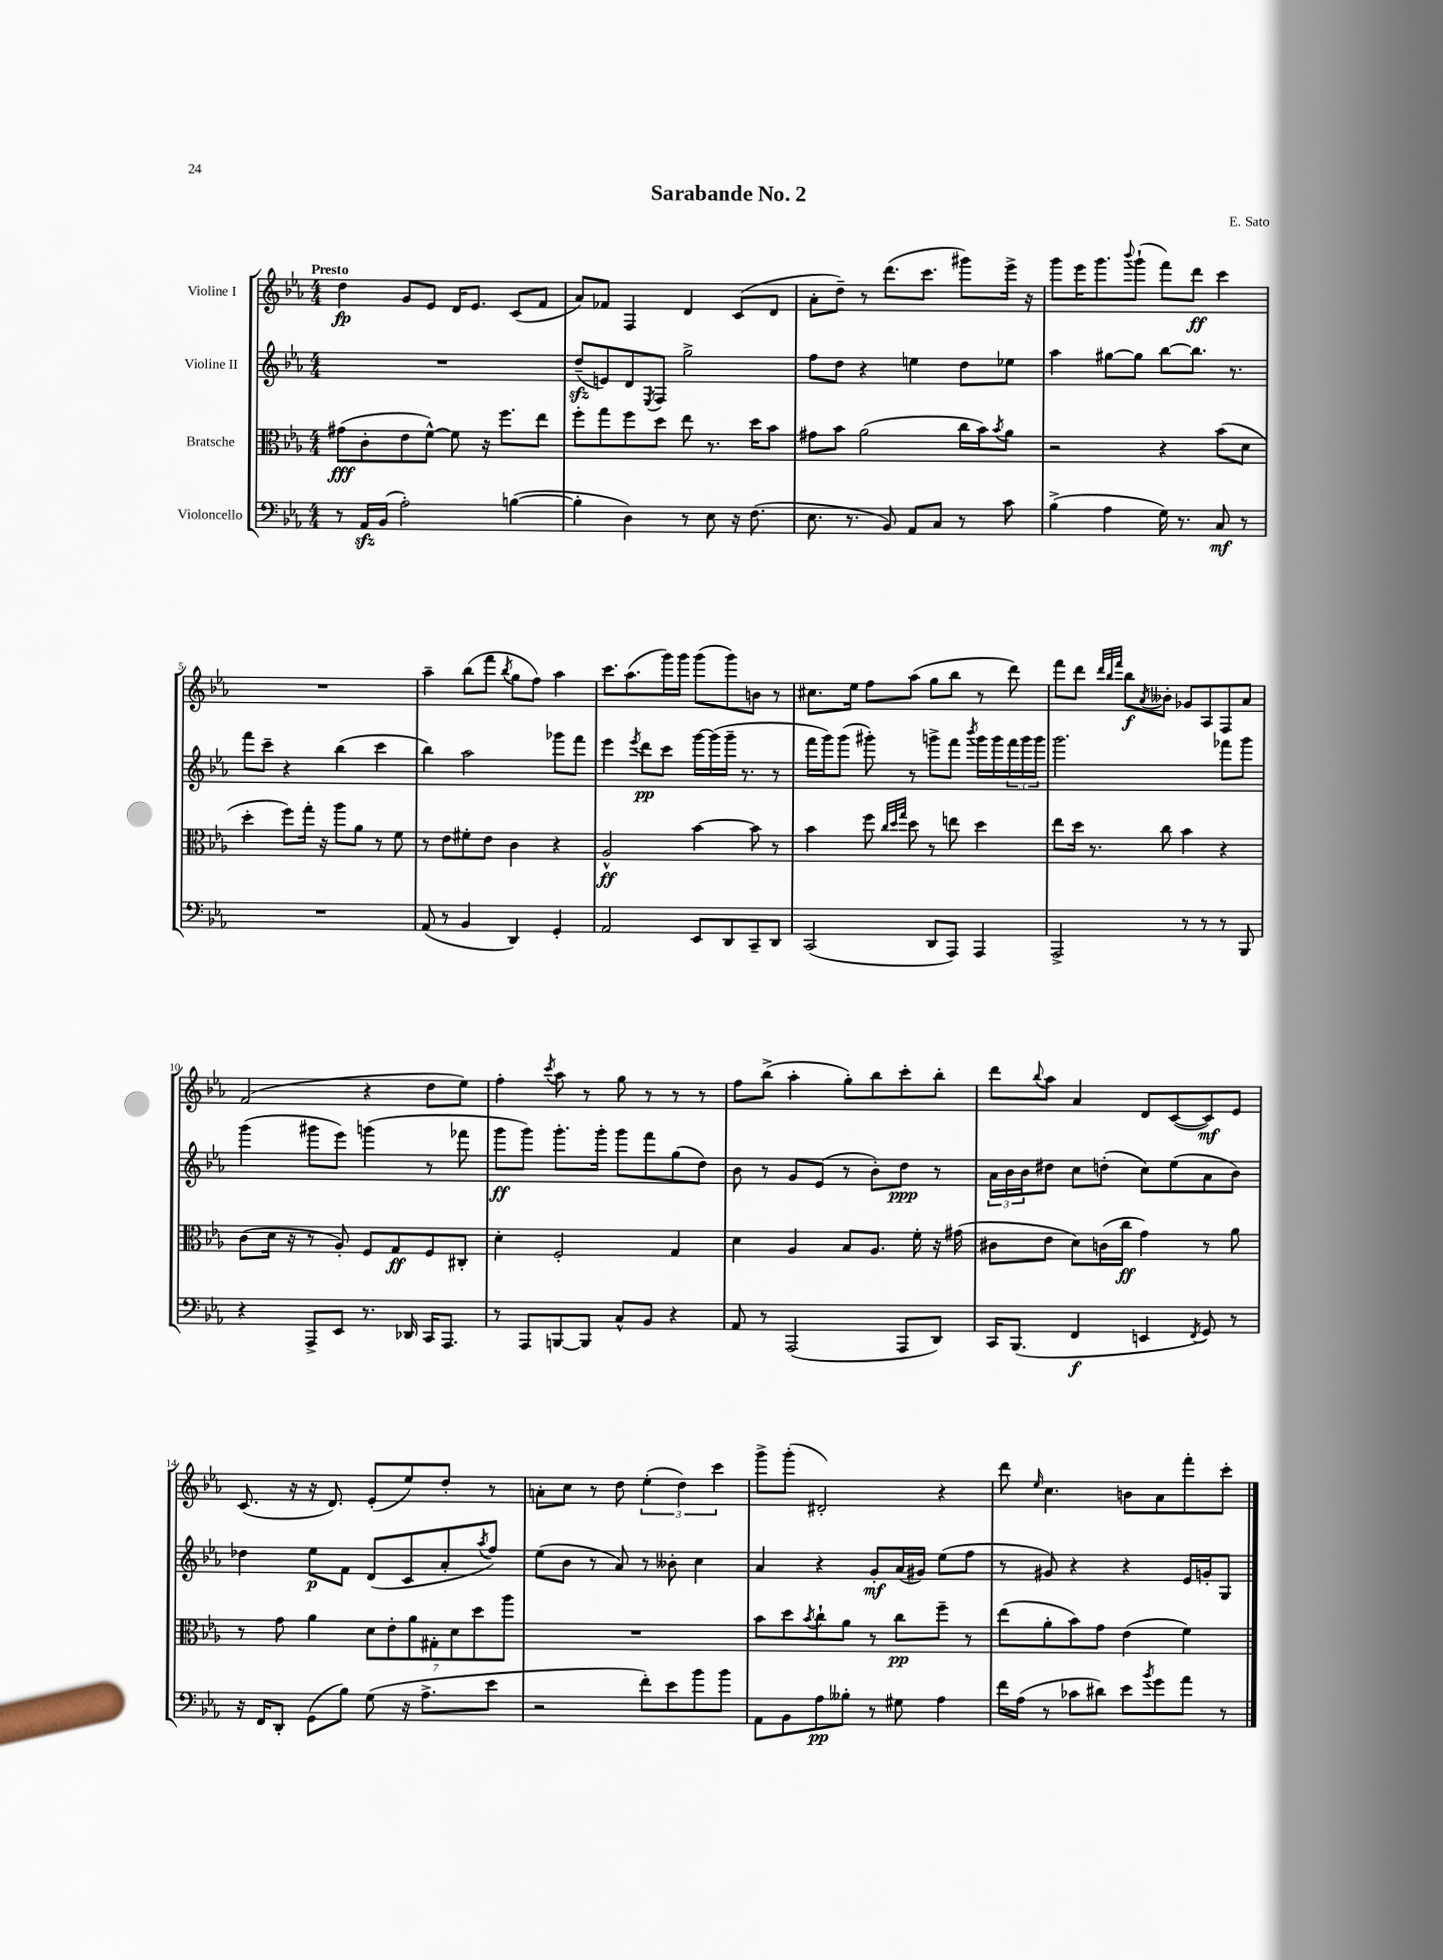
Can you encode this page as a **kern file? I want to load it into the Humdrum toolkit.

**kern	**kern	**kern	**kern
*staff4	*staff3	*staff2	*staff1
*clefF4	*clefC3	*clefG2	*clefG2
*k[b-e-a-]	*k[b-e-a-]	*k[b-e-a-]	*k[b-e-a-]
*M4/4	*M4/4	*M4/4	*M4/4
8r	(8g#\L	1r	4dd\
16AA-/LL	8c'\	.	.
(16BB-/JJ	.	.	.
2A-'\)	8e-\	.	8g/L
.	[8f^^\J)	.	8e-/J
.	8f\]	.	16d/LK
.	.	.	8.e-/J
.	16r	.	.
.	8.ff\L	.	.
([4B\	.	.	(8c/L
.	8ee-\J	.	8f/J
=	=	=	=
4B'\]	8ff'\L	(8dd~/L	8a-/L)
.	8gg\	8e/)	8f-/J
4D\)	8ff\	8d/	4F/
.	.	8qE-/	.
.	8dd\J	8F/J	.
8r	8ee-\	2gg^\	4d/
8E-\	8.r	.	.
16r	.	.	(8c/L
(8.F\	16dd\LK	.	.
.	8b-\J	.	8d/J
=	=	=	=
8.E-\	8g#\L	8ff\L	8a-'\L
.	8b-\J	8dd\J	8dd~\J)
8.r	.	.	.
.	(2a-\	4r	8r
8BB-/)	.	.	(8.ddd\L
8AA-/L	.	4ee\	.
.	.	.	8.ccc\J
8C/J	.	.	.
8r	16cc\LL	8dd\L	8ggg#\L)
.	16b-\J)	.	.
.	8qb-/	.	.
8c\	8a-\J	8ee-\J	16eee-^\Jk
.	.	.	16r
=	=	=	=
(4B-^\	2r	4aa-\	8ggg\L
.	.	.	16eee-\K
.	.	.	8.ggg\
4A-\	.	[8gg#\L	.
.	.	.	8qqbbb-/
.	.	8gg#\]J	(8ggg`\J
16G\)	4r	[8bb-\L	8fff\L)
8.r	.	.	.
.	.	8.bb-\]J	8ddd\J
8C/	(8b-\L	.	4ccc\
.	.	8.r	.
8r	8d\J	.	.
=	=	=	=
1r	4dd'\	8fff\L	1r
.	.	8ccc~\J	.
.	8ff\L)	4r	.
.	16gg'\Jk	.	.
.	16r	.	.
.	8aa-\L	(4bb-\	.
.	8a-\J	.	.
.	8r	4ccc\	.
.	8f\	.	.
=	=	=	=
(8AA-/	8r	4bb-\)	4aa-~\
8r	8e-\L	.	.
4BB-/	8f#'\	2aa-\	(8bb-\L
.	8e-\J	.	8fff\J
.	.	.	8qbb-/
4DD/)	4c\	.	8gg\L
.	.	.	8ff\J)
4GG'/	4r	8ggg-\L	4aa-\
.	.	8fff\J	.
=	=	=	=
2AA-/	2A-^^/	4eee-\	8.ccc\L
.	.	.	(8.aa-\
.	.	8qeee-/	.
.	.	8ddd\L	.
.	.	8ccc\J	16ggg\L)
.	.	.	16ggg\JJ
8EE-/L	[4b-\	[16ggg\LL	(8ggg\L
.	.	(16ggg\]	.
8DD/	.	16ggg~\JJ	8ggg\)
.	.	8.r	.
8CC~/	8b-\]	.	8b\J
8DD/J	8r	8r	8r
=	=	=	=
(2CC/	4b-\	16fff\LL	8.cc#\L
.	.	16ggg\J)	.
.	.	(8ggg\J	.
.	.	.	16ee-\Jk
.	8ff\	8ggg#'\)	8ff\L
.	32qqcc/LLL	.	.
.	32qqdd/	.	.
.	32qqgg/JJJ	.	.
.	8dd\	8r	(8aa-\J
8DD/L	8r	8ggg^\L	8gg\L
8AAA-/J)	8ee\	8fff\J	8bb-\J
.	.	8qbbb-/	.
4AAA-/	4dd\	16ggg\LL	8r
.	.	16ggg\	.
.	.	24fff\	8ddd\)
.	.	24ggg\	.
.	.	24ggg\JJ	.
=	=	=	=
2AAA-^/	8ee-\L	2.ggg\	8fff\L
.	16dd\Jk	.	8ddd\J
.	8.r	.	.
.	.	.	32qqddd/LLL
.	.	.	32qqbb-/
.	.	.	32qqfff/JJJ
.	.	.	8bb-\L
.	.	.	8qa-/
.	8cc\	.	8b--'\J
8r	4b-\	.	8g-/L
8r	.	.	8A-/
8r	4r	8fff-\L	8F/
8BBB-/	.	8ggg\J	8a-/J
=	=	=	=
4r	(8c\L	(4ggg\	(2f/
.	16d\Jk	.	.
.	16r	.	.
8AAA-^/L	8r	8ggg#\L	.
8EE-/J	8A-'/)	8eee-\J)	.
8.r	8F/L	(4ggg\	4r
.	8G/	.	.
16DD-/	.	.	.
16CC/LK	8F/	8r	8dd\L
8.AAA-/J	.	.	.
.	8C#'/J	8fff-\	8ee-\J)
=	=	=	=
8r	4d'\	8ggg\L	4ff'\
8AAA-/L	.	8ggg\J)	.
.	.	.	8qccc/
[8BBB/	2F'/	8.ggg'\L	8aa-\
8BBB/]J	.	.	8r
.	.	16ggg'\Jk	.
8C^^/L	.	8ggg\L	8gg\
8BB-/J	.	8fff\	8r
4r	4G/	(8gg\	8r
.	.	8dd\J)	8r
=	=	=	=
8AA-/	4d\	8b-\	8ff\L
8r	.	8r	(8bb-^\J
(2AAA-/	4A-/	8g/L	4aa-'\
.	.	(8e-/J	.
.	8B-/L	8r	8gg'\L)
.	8.A-/J	8b-'\L)	8bb-\
8AAA-/L	.	8dd\J	8ccc'\
.	16f'\	.	.
8DD/J)	16r	8r	8bb-'\J
.	(16g#\	.	.
=	=	=	=
16CC/LK	8c#\L	24a-\LL	8ddd\L
.	.	24b-\	.
(8.BBB-/J	.	.	.
.	.	24b-\J	.
.	.	.	8qqbb-/
.	8e-\J	8dd#\J	8aa-\J
4FF/	8d\L)	8cc\L	4a-/
.	(16c\L	(8dd'\J	.
.	16cc\JJ	.	.
4EE/	4g\)	8cc\L)	8d/L
.	.	(8ee-\	([8c/
8qFF/	.	.	.
8GG/)	8r	8a-\	8c/])
8r	8a-\	8b-\J)	8e-/J
=	=	=	=
16r	8r	4dd-\	(8.c/
16FF/LK	.	.	.
8DD'/J	8g\	.	.
.	.	.	16r
(8GG\L	4a-\	8ee-\L	16r
.	.	.	8.d/)
8B-\J)	.	8f\J	.
(8G\	14d\L	(8d/L	(8e-'/L
.	14e-'\	.	.
16r	.	8c/	8ee-/)
.	14a-\	.	.
8.A-^\L	.	.	.
.	14G#'\	.	.
.	.	8a-'/	8dd'/J
.	14d\	.	.
.	14dd\	.	.
.	.	8qaa-/	.
8e-\J	.	8ff/J)	8r
.	14aa-\J	.	.
=	=	=	=
2r	1r	(8ee-\L	8a'\L
.	.	8b-\J	8cc\J
.	.	8r	8r
.	.	8a-/)	8dd\
8f'\L)	.	8r	(6ee-'\
8e-\	.	8b--'\	.
.	.	.	6dd\)
8b-\	.	4cc\	.
.	.	.	6ccc\
8b-\J	.	.	.
=	=	=	=
8AA-\L	8b-\L	4a-/	8ggg^\L
8BB-\	8dd\	.	(8ggg'\J
.	8qb-/	.	.
8A-\	8cc`\	4r	2d#'/)
8B--'\J	8a-\J	.	.
8r	8r	8g'/L	.
8G#\	8cc\L	(16a-/L	.
.	.	16g#/JJ)	.
4A-\	8ff~\J	(8ee-\L	4r
.	8r	8ff\J	.
=	=	=	=
16f\LL	(8ee-\L	8r	8ddd\
(16A-\JJ	.	.	.
.	.	.	16qqee-/
8r	8a-'\	8g#/)	4.cc\
8c-\L	8b-\)	4r	.
8d#\J)	8g\J	.	.
8e-\L	(4e-\	4r	8b\L
8qb-/	.	.	.
8g\	.	.	8a-\
8a-\J	4f\)	16e-/LL	8fff'\
.	.	16g'/J	.
8r	.	8G/J	8ccc'\J
==	==	==	==
*-	*-	*-	*-
